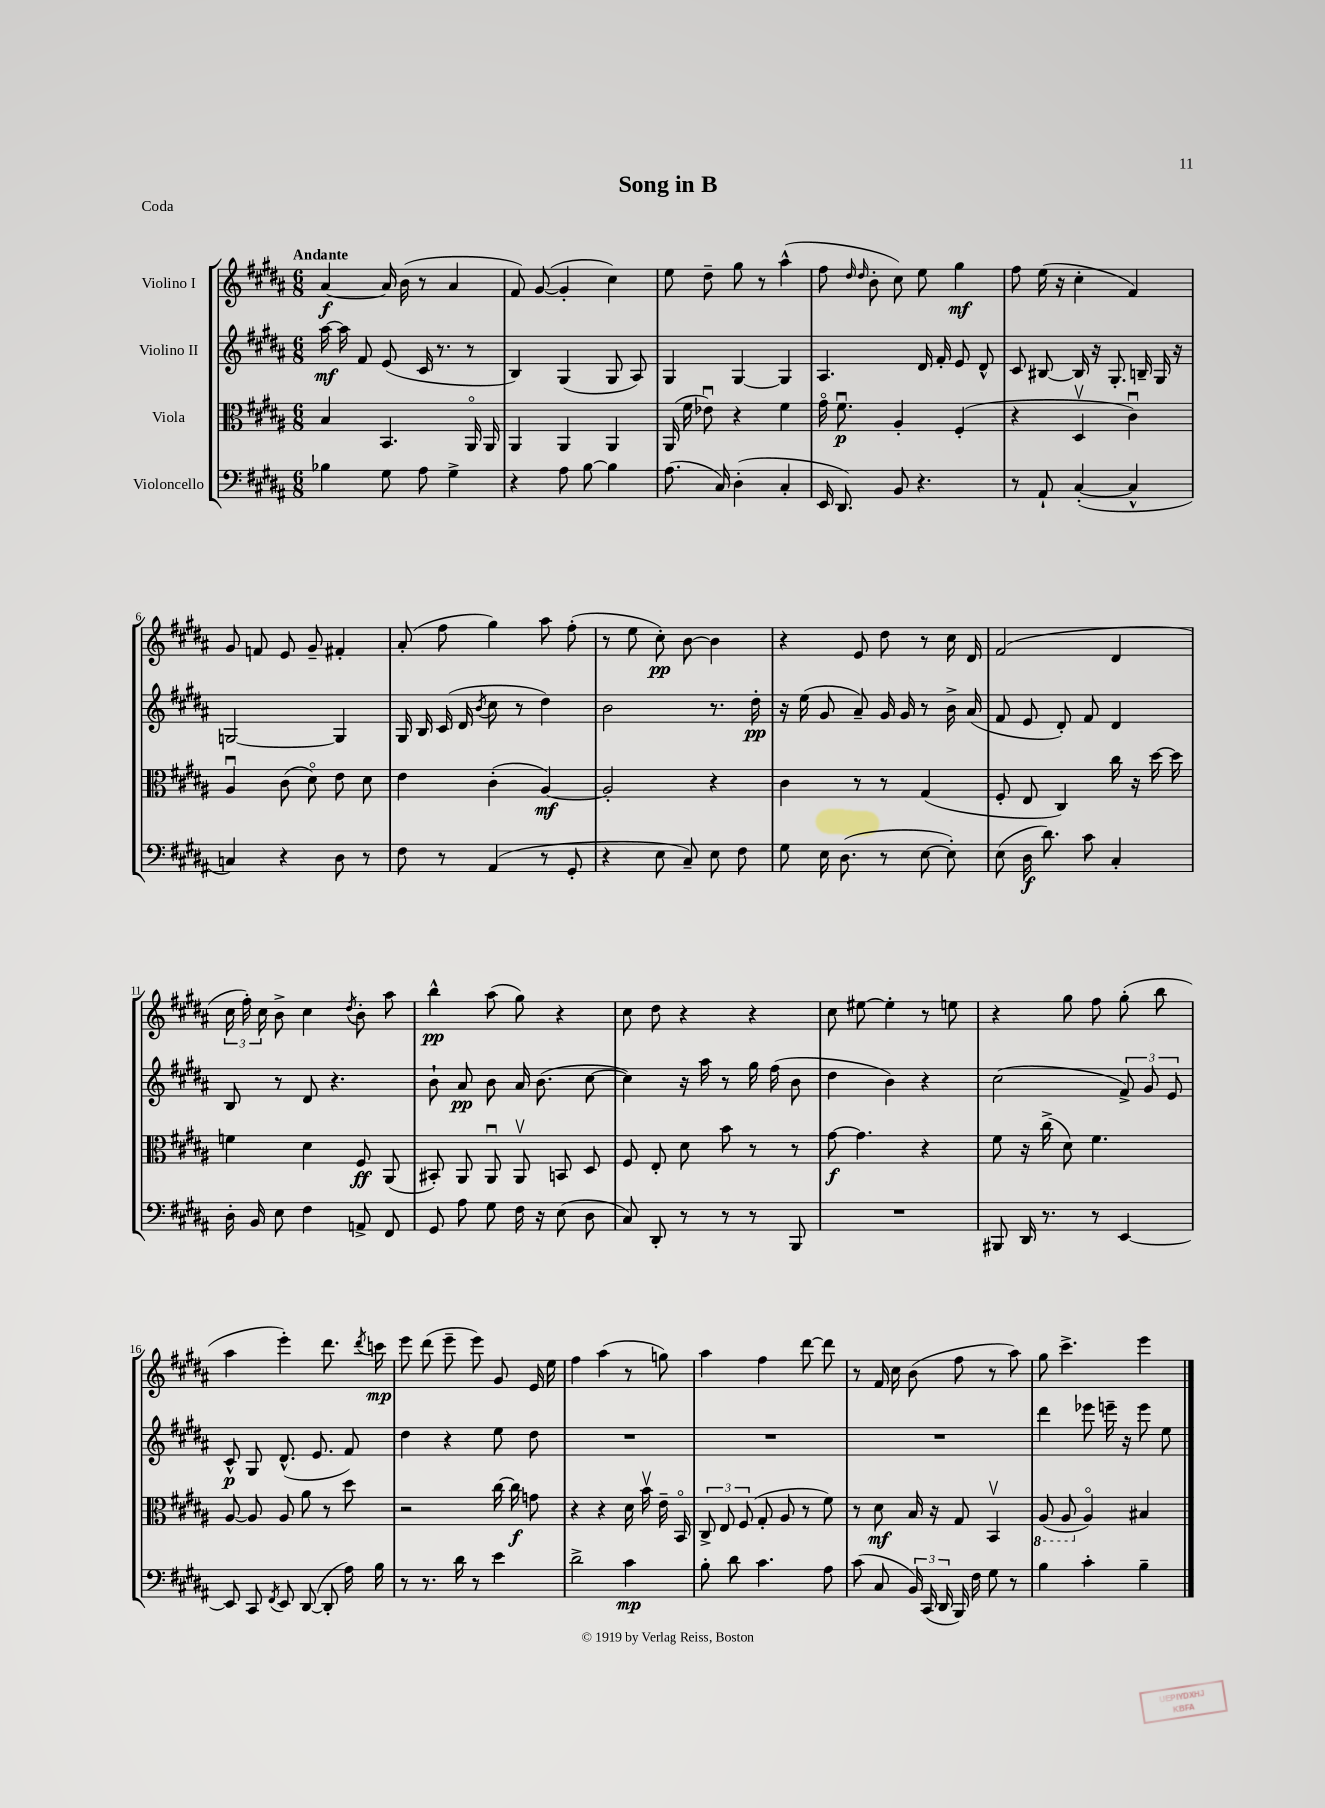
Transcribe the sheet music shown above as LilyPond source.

\header { title = "Song in B" piece = "Coda" }
<<
\new StaffGroup <<
\new Staff = "s0" \with { instrumentName = "Violino I" } {
    \clef treble \key b \major \numericTimeSignature \time 6/8 \tempo "Andante"
    \autoBeamOff ais'4~\f ais'16 b'16( r8 ais'4 |
    fis'8) gis'8~( gis'4-. cis''4) |
    e''8 dis''8-- gis''8 r8 ais''4-^( |
    fis''8 \grace { dis''16 dis''16 } b'8-. cis''8) e''8 gis''4\mf |
    fis''8 e''16( r16 cis''4-. fis'4) |
    gis'8 f'8 e'8 gis'8-- fis'4-. |
    ais'8-.( fis''8 gis''4) ais''8 fis''8-.( |
    r8 e''8 cis''8-.\pp) b'8~ b'4 |
    r4 e'8 dis''8 r8 cis''16 dis'16 |
    fis'2( dis'4 |
    \tuplet 3/2 { cis''16 fis''16-.) cis''16 } b'8-> cis''4 \acciaccatura { dis''8 } b'8-. ais''8 |
    b''4-^\pp ais''8( gis''8) r4 |
    cis''8 dis''8 r4 r4 |
    cis''8 eis''8~ eis''4-. r8 e''8 |
    r4 gis''8 fis''8 gis''8-.( b''8 |
    ais''4 e'''4-.) dis'''8. \acciaccatura { dis'''8 } c'''16\mp |
    e'''8 dis'''8( e'''8-- e'''8) gis'8 e'16 e''16 |
    fis''4 ais''4( r8 g''8) |
    ais''4 fis''4 dis'''8~ dis'''8 |
    r8 fis'16 cis''16 b'8( fis''8 r8 ais''8) |
    gis''8 cis'''4.-> e'''4 \bar "|." |
}
\new Staff = "s1" \with { instrumentName = "Violino II" } {
    \clef treble \key b \major \numericTimeSignature \time 6/8
    \autoBeamOff ais''16~\mf ais''16 fis'8 e'8( cis'16 r8. r8 |
    b4) gis4( gis8 ais8) |
    gis4 gis4~ gis4 |
    ais4. dis'16 fis'16-. e'8 dis'8-^ |
    cis'8 bis8~ bis16 r16 gis8.-. b16-- gis16 r16 |
    g2~ g4 |
    gis16 b16 cis'16( dis'16 \acciaccatura { b'8 } cis''8 r8 dis''4) |
    b'2 r8. dis''16-.\pp |
    r16 e''16( gis'8 ais'8--) gis'16 gis'16 r8 b'16-> ais'16( |
    fis'8 e'8 dis'8-.) fis'8 dis'4 |
    b8 r8 dis'8 r4. |
    b'8-! ais'8\pp b'8 ais'16 b'8.( cis''8~ |
    cis''4) r16 ais''16 r8 gis''16 fis''16( b'8 |
    dis''4 b'4) r4 |
    cis''2( \tuplet 3/2 { fis'8->) gis'8 e'8 } |
    cis'8-^\p gis8 dis'8.-^( e'8. fis'8) |
    dis''4 r4 e''8 dis''8 |
    R2. |
    R2. |
    R2. |
    dis'''4 ees'''8 e'''16-- r16 e'''8 e''8 \bar "|." |
}
\new Staff = "s2" \with { instrumentName = "Viola" } {
    \clef alto \key b \major \numericTimeSignature \time 6/8
    \autoBeamOff b4 b,4. ais,16\flageolet ais,16 |
    ais,4 ais,4 ais,4 |
    ais,16( fis'16 ees'8\downbow) r4 fis'4 |
    gis'16\flageolet fis'8.\downbow\p ais4-. fis4-.( |
    r4 dis4\upbow cis'4\downbow) |
    ais4\downbow cis'8( dis'8\flageolet) e'8 dis'8 |
    e'4 cis'4-.( ais4~\mf) |
    ais2-. r4 |
    cis'4 r8 r8 gis4( |
    fis8-. e8 cis4) cis''16 r16 dis''16~ dis''16 |
    f'4 dis'4 fis8\ff ais,8( |
    bis,8-.) ais,8 ais,8\downbow ais,8\upbow b,8 dis8 |
    fis8 e8-. dis'8 b'8 r8 r8 |
    gis'8~\f gis'4. r4 |
    fis'8 r16 cis''16->( dis'8) fis'4. |
    ais8~ ais8 ais8 ais'8 r8 dis''8 |
    r2 cis''16~ cis''16\f g'8 |
    r4 r4 dis'16 b'16\upbow e'16-- b,16\flageolet |
    \tuplet 3/2 { cis8-> e8 fis8( } gis8-. ais8 r8 fis'8) |
    r8 dis'8\mf b16 r16 gis8 b,4\upbow |
    \ottava #-1 ais,8( ais,8 \ottava #0 ais4\flageolet) bis4 \bar "|." |
}
\new Staff = "s3" \with { instrumentName = "Violoncello" } {
    \clef bass \key b \major \numericTimeSignature \time 6/8
    \autoBeamOff bes4 gis8 ais8 gis4-> |
    r4 ais8 b8~ b4 |
    ais8.( cis16) dis4-.( cis4-. |
    e,16 dis,8.) b,8 r4. |
    r8 ais,8-! cis4~-.( cis4-^ |
    c4) r4 dis8 r8 |
    fis8 r8 ais,4( r8 gis,8-. |
    r4 e8 cis8--) e8 fis8 |
    gis8 e16 dis8.( r8 e8~ e8-.) |
    e8( dis16\f dis'8.) cis'8 cis4-. |
    dis16-. b,16 e8 fis4 a,8-> fis,8 |
    gis,8 ais8 gis8 fis16 r16 e8( dis8 |
    cis8) dis,8-. r8 r8 r8 b,,8 |
    R2. |
    bis,,8 dis,16 r8. r8 e,4~ |
    e,8 cis,8 \acciaccatura { fis,8 } e,8 dis,8~( dis,8-. ais16) b16 |
    r8 r8. dis'16 r8 e'4 |
    dis'2-> cis'4\mp |
    b8-. dis'8 cis'4. ais8 |
    cis'8( cis8 \tuplet 3/2 { b,16) cis,16( dis,16 } b,,16) fis16 gis8 r8 |
    b4 cis'4-. b4-- \bar "|." |
}
>>
>>
